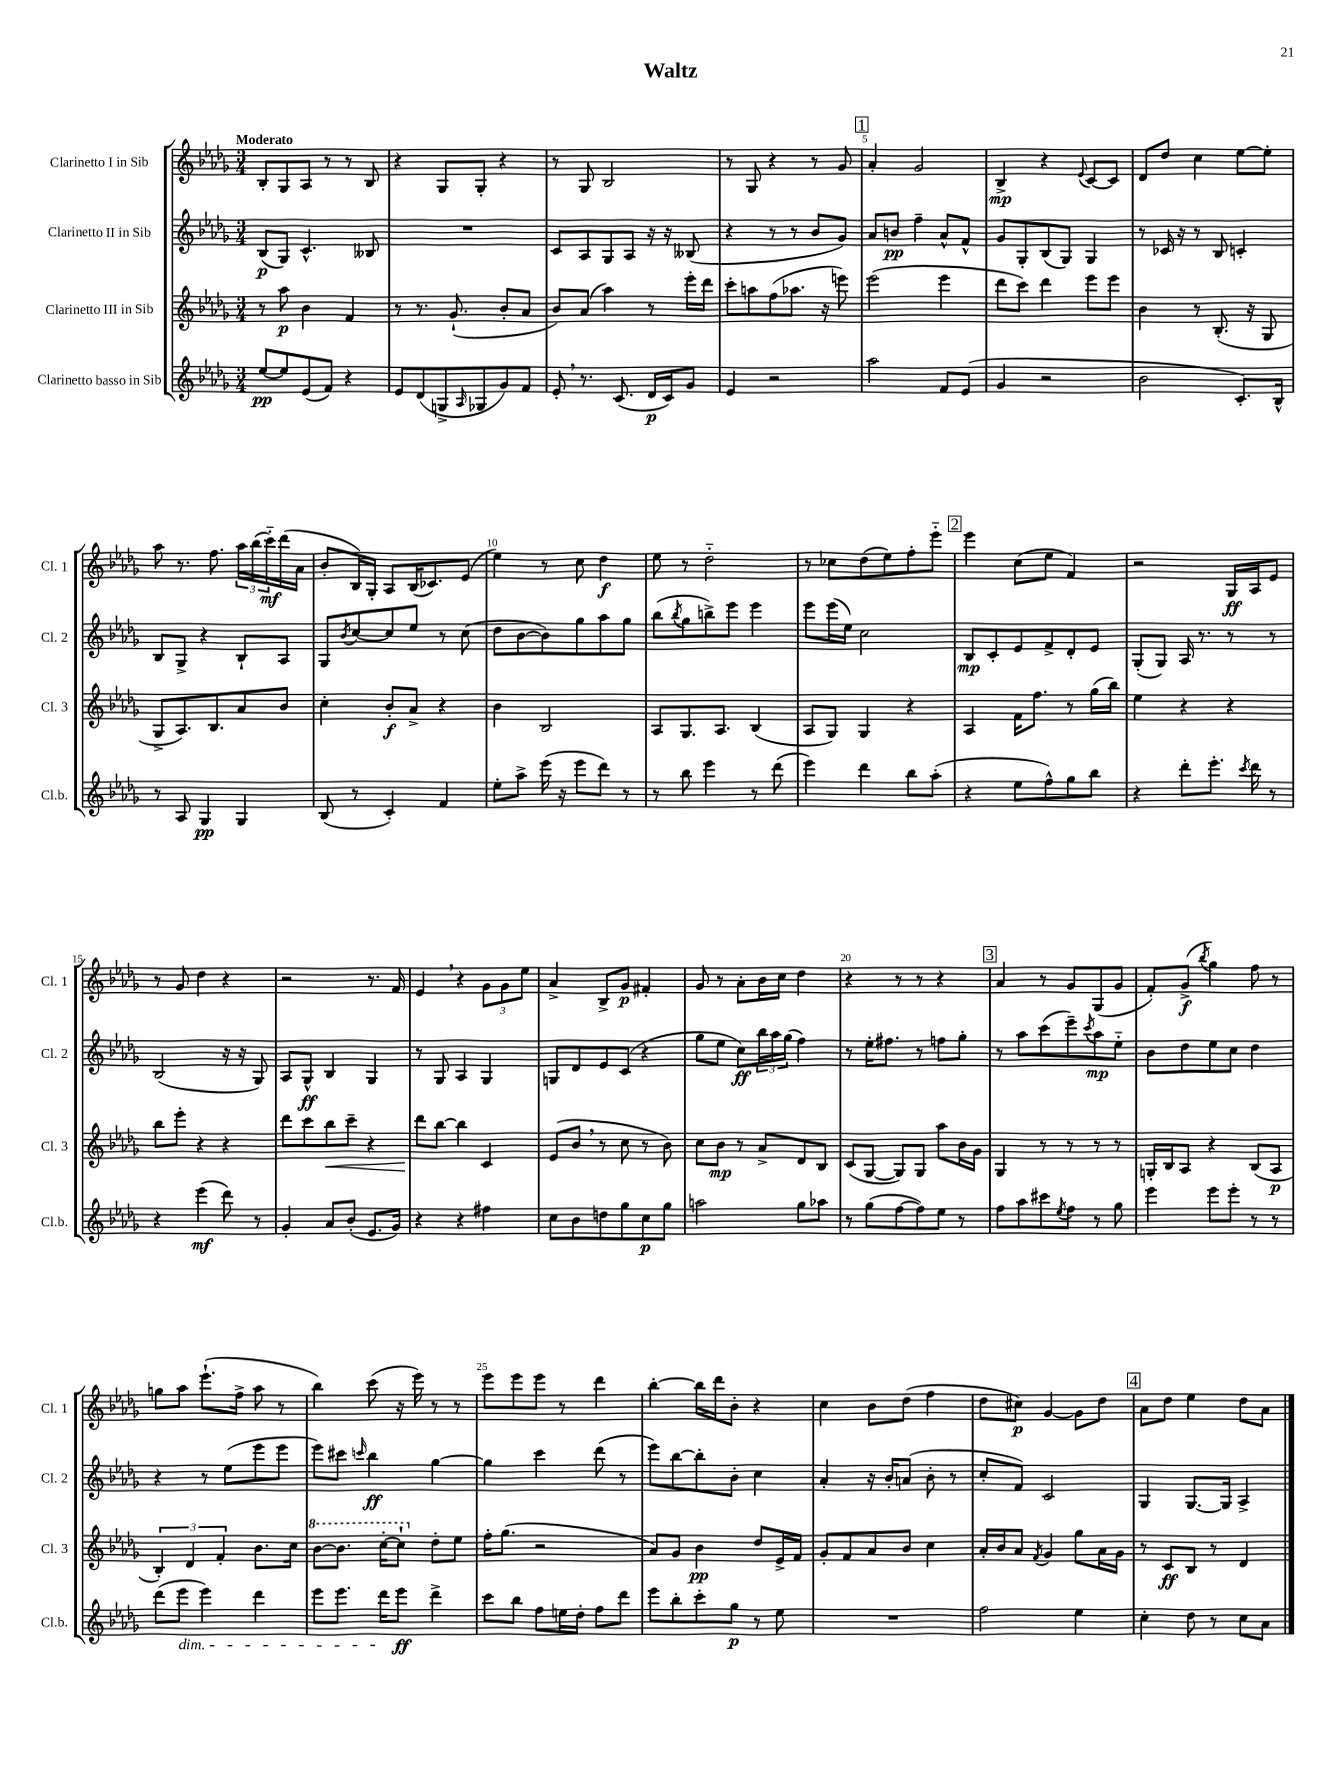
\header { title = "Waltz" }
<<
\new StaffGroup <<
\new Staff = "s0" \with { instrumentName = "Clarinetto I in Sib" shortInstrumentName = "Cl. 1" } {
    \clef treble \key des \major \numericTimeSignature \time 3/4 \tempo "Moderato"
    bes8-. ges8 aes8 r8 r8 bes8 |
    r4 ges8 ges8-. r4 |
    r8 ges8 bes2 |
    r8 ges8 r4 r8 ges'8 |
    \mark \markup { \box "1" } aes'4-. ges'2 |
    bes4->\mp r4 \appoggiatura { ees'8 } c'8~ c'8 |
    des'8 des''8 c''4 ees''8~ ees''8-. |
    aes''8 r8. f''8. \tuplet 3/2 { aes''16 bes''16( c'''16-_\mf) } des'''16( aes'16 |
    bes'8-. bes16) ges16-. aes8 bes16( ces'8.) ees'8( |
    ees''4) r8 c''8 des''4\f |
    ees''8 r8 des''2-_ |
    r8 ces''8 des''8( ees''8) f''8-. ees'''8-_ |
    \mark \markup { \box "2" } ees'''4 c''8( ees''8 f'4) |
    r2 ges16\ff aes16 ees'8 |
    r8 ges'8 des''4 r4 |
    r2 r8. f'16 |
    ees'4 \breathe r4 \tuplet 3/2 { ges'8 ges'8 ees''8 } |
    aes'4-> bes8-> ges'8\p fis'4-. |
    ges'8 r8 aes'8-. bes'16 c''16 des''4 |
    r4 r8 r8 r4 |
    \mark \markup { \box "3" } aes'4 r8 ges'8 ges8( ges'8 |
    f'8-.) ges'8->\f( \acciaccatura { bes''8 } ges''4) f''8 r8 |
    g''8 aes''8 ees'''8.-!( f''16-> aes''8 r8 |
    bes''4) c'''8( r16 ees'''16) r8 r8 |
    ees'''8 ees'''8 ees'''8 r8 des'''4 |
    bes''4~-. bes''16 des'''16 bes'8-. r4 |
    c''4 bes'8 des''8( f''4 |
    des''8 cis''8\p) ges'4~ ges'8 des''8 |
    \mark \markup { \box "4" } aes'8 des''8 ees''4 des''8 aes'8 \bar "|." |
}
\new Staff = "s1" \with { instrumentName = "Clarinetto II in Sib" shortInstrumentName = "Cl. 2" } {
    \clef treble \key des \major \numericTimeSignature \time 3/4
    bes8\p( ges8) c'4.-^ beses8 |
    R2. |
    c'8 aes8 ges8 aes8 r16 r16 beses8( |
    r4 r8 r8 bes'8 ges'8) |
    \mark \markup { \box "1" } aes'8 b'8\pp f''4-- aes'8-^ f'8-^ |
    ges'8 ges8-. bes8( ges8) ges4 |
    r8 ces'16 r16 r8 bes8 c'4-. |
    bes8 ges8-> r4 bes8-! aes8 |
    ges8 \acciaccatura { bes'8 } c''8~ c''8 ees''8 r8 c''8( |
    des''8 bes'8~ bes'8) ges''8 aes''8 ges''8 |
    bes''8( \acciaccatura { bes''8 } ges''8 b''8->) ees'''8 ees'''4 |
    ees'''8 ees'''16( ees''16) c''2 |
    \mark \markup { \box "2" } bes8\mp c'8-. ees'8 f'8-> des'8-. ees'8 |
    ges8-.( ges8) aes16 r8. r8 r8 |
    bes2( r16 r16 ges8) |
    aes8 ges8-^\ff bes4 ges4 |
    r8 ges8 aes4 ges4 |
    g8 des'8 ees'8 c'8( r4 |
    ges''8 ees''8 c''8\ff) \tuplet 3/2 { bes''16 aes''16 ges''16( } f''4) |
    r8 ees''16-. fis''8. r8 f''8 ges''8-. |
    \mark \markup { \box "3" } r8 aes''8 c'''8( ees'''8--) \acciaccatura { c'''8 } aes''8\mp ees''8-_ |
    bes'8 des''8 ees''8 c''8 des''4 |
    r4 r8 ees''8( ees'''8 ees'''8 |
    ees'''8) cis'''8 \grace { c'''16 } bes''4\ff ges''4~ |
    ges''4 c'''4 des'''8( r8 |
    ees'''8) bes''8~ bes''8-. bes'8-. c''4 |
    aes'4-. r16 bes'16-. a'8( bes'8-. r8 |
    c''8-. f'8) c'2 |
    \mark \markup { \box "4" } ges4 ges8.~ ges16 aes4-> \bar "|." |
}
\new Staff = "s2" \with { instrumentName = "Clarinetto III in Sib" shortInstrumentName = "Cl. 3" } {
    \clef treble \key des \major \numericTimeSignature \time 3/4
    r8 aes''8\p bes'4 f'4 |
    r8 r8. ges'8.-!( bes'8-. aes'8 |
    bes'8) aes'8( aes''4) r8 ees'''16-. des'''16 |
    c'''8-. a''8 f''8( aes''8. r16 e'''8) |
    \mark \markup { \box "1" } ees'''2( ees'''4 |
    des'''8 c'''8) des'''4 ees'''8 ees'''8 |
    bes'4 r8 bes8.-.( r16 ges8 |
    ges8-> aes8.) bes8. aes'8 bes'8 |
    c''4-. bes'8-.\f aes'8-> r4 |
    bes'4 bes2 |
    aes8 ges8. aes8. bes4( |
    aes8 ges8) ges4 r4 |
    \mark \markup { \box "2" } aes4 f'16 f''8. r8 ges''16( bes''16) |
    ees''4 r4 r4 |
    bes''8 ees'''8-. r4 r4 |
    des'''8 c'''8 bes''8\< c'''8-- r4 |
    des'''8\! bes''8~ bes''4 c'4 |
    ees'8( bes'8 \breathe r8 c''8 r8 bes'8) |
    c''8 bes'8\mp r8 aes'8-> des'8 bes8 |
    c'8( ges8~ ges8) ges8 aes''8 bes'16 ges'16 |
    \mark \markup { \box "3" } ges4 r8 r8 r8 r8 |
    g16-. bes16 aes8 r4 bes8( aes8\p |
    \tuplet 3/2 { bes4-.) des'4 f'4-. } bes'8. c''16 |
    \ottava #1 bes''8~ bes''8. c'''16~-. c'''8-! \ottava #0 des''8-. ees''8 |
    f''16-. ges''8.( r2 |
    aes'8) ges'8 bes'4\pp des''8 ees'16-> f'16 |
    ges'8-. f'8 aes'8 bes'8 c''4 |
    aes'16-. bes'16 aes'8 \acciaccatura { f'8 } ges'4 ges''8 aes'16 ges'16 |
    \mark \markup { \box "4" } r8 c'8\ff bes8 r8 des'4 \bar "|." |
}
\new Staff = "s3" \with { instrumentName = "Clarinetto basso in Sib" shortInstrumentName = "Cl.b." } {
    \clef treble \key des \major \numericTimeSignature \time 3/4
    ees''8~\pp ees''8 ees'8( f'8) r4 |
    ees'8 des'8( g8-> \grace { aes16 } ges8 ges'8) f'8 |
    ees'8-. \breathe r8. c'8.( des'16\p c'16) ges'8 |
    ees'4 r2 |
    \mark \markup { \box "1" } aes''2 f'8 ees'8( |
    ges'4 r2 |
    bes'2 c'8.-.) bes16-^ |
    r8 aes8 ges4\pp ges4 |
    bes8( r8 c'4-.) f'4 |
    ees''8-. aes''8-> ees'''16( r16 ees'''8 des'''8) r8 |
    r8 bes''8 ees'''4 r8 des'''8( |
    ees'''4) des'''4 bes''8 aes''8-.( |
    \mark \markup { \box "2" } r4 ees''8 f''8-^) ges''8 bes''8 |
    r4 des'''8-. ees'''8.-. \acciaccatura { c'''8 } des'''16 r8 |
    r4 ees'''4\mf( des'''8) r8 |
    ges'4-. aes'8 bes'8-.( ees'8. ges'16) |
    r4 r4 fis''4 |
    c''8 bes'8 d''8 ges''8 c''8\p ges''8 |
    a''2 ges''8 aes''8 |
    r8 ges''8( f''8~ f''8) ees''8 r8 |
    \mark \markup { \box "3" } f''8 aes''8 cis'''8 \acciaccatura { ees''8 } f''8 r8 ges''8 |
    ees'''4 ees'''8 ees'''8-. r8 r8 |
    des'''8( ees'''8\dim ees'''4) des'''4 |
    ees'''8 ees'''8. des'''16\! ees'''8\ff des'''4-> |
    c'''8 bes''8 f''8 e''16 des''16-. f''8 des'''8 |
    ees'''8 bes''8-. c'''8-. ges''8\p r8 ees''8 |
    R2. |
    f''2 ees''4 |
    \mark \markup { \box "4" } c''4-. des''8 r8 c''8 aes'8 \bar "|." |
}
>>
>>
\layout { \context { \Score \override BarNumber.break-visibility = ##(#f #t #t) barNumberVisibility = #(every-nth-bar-number-visible 5) } }
